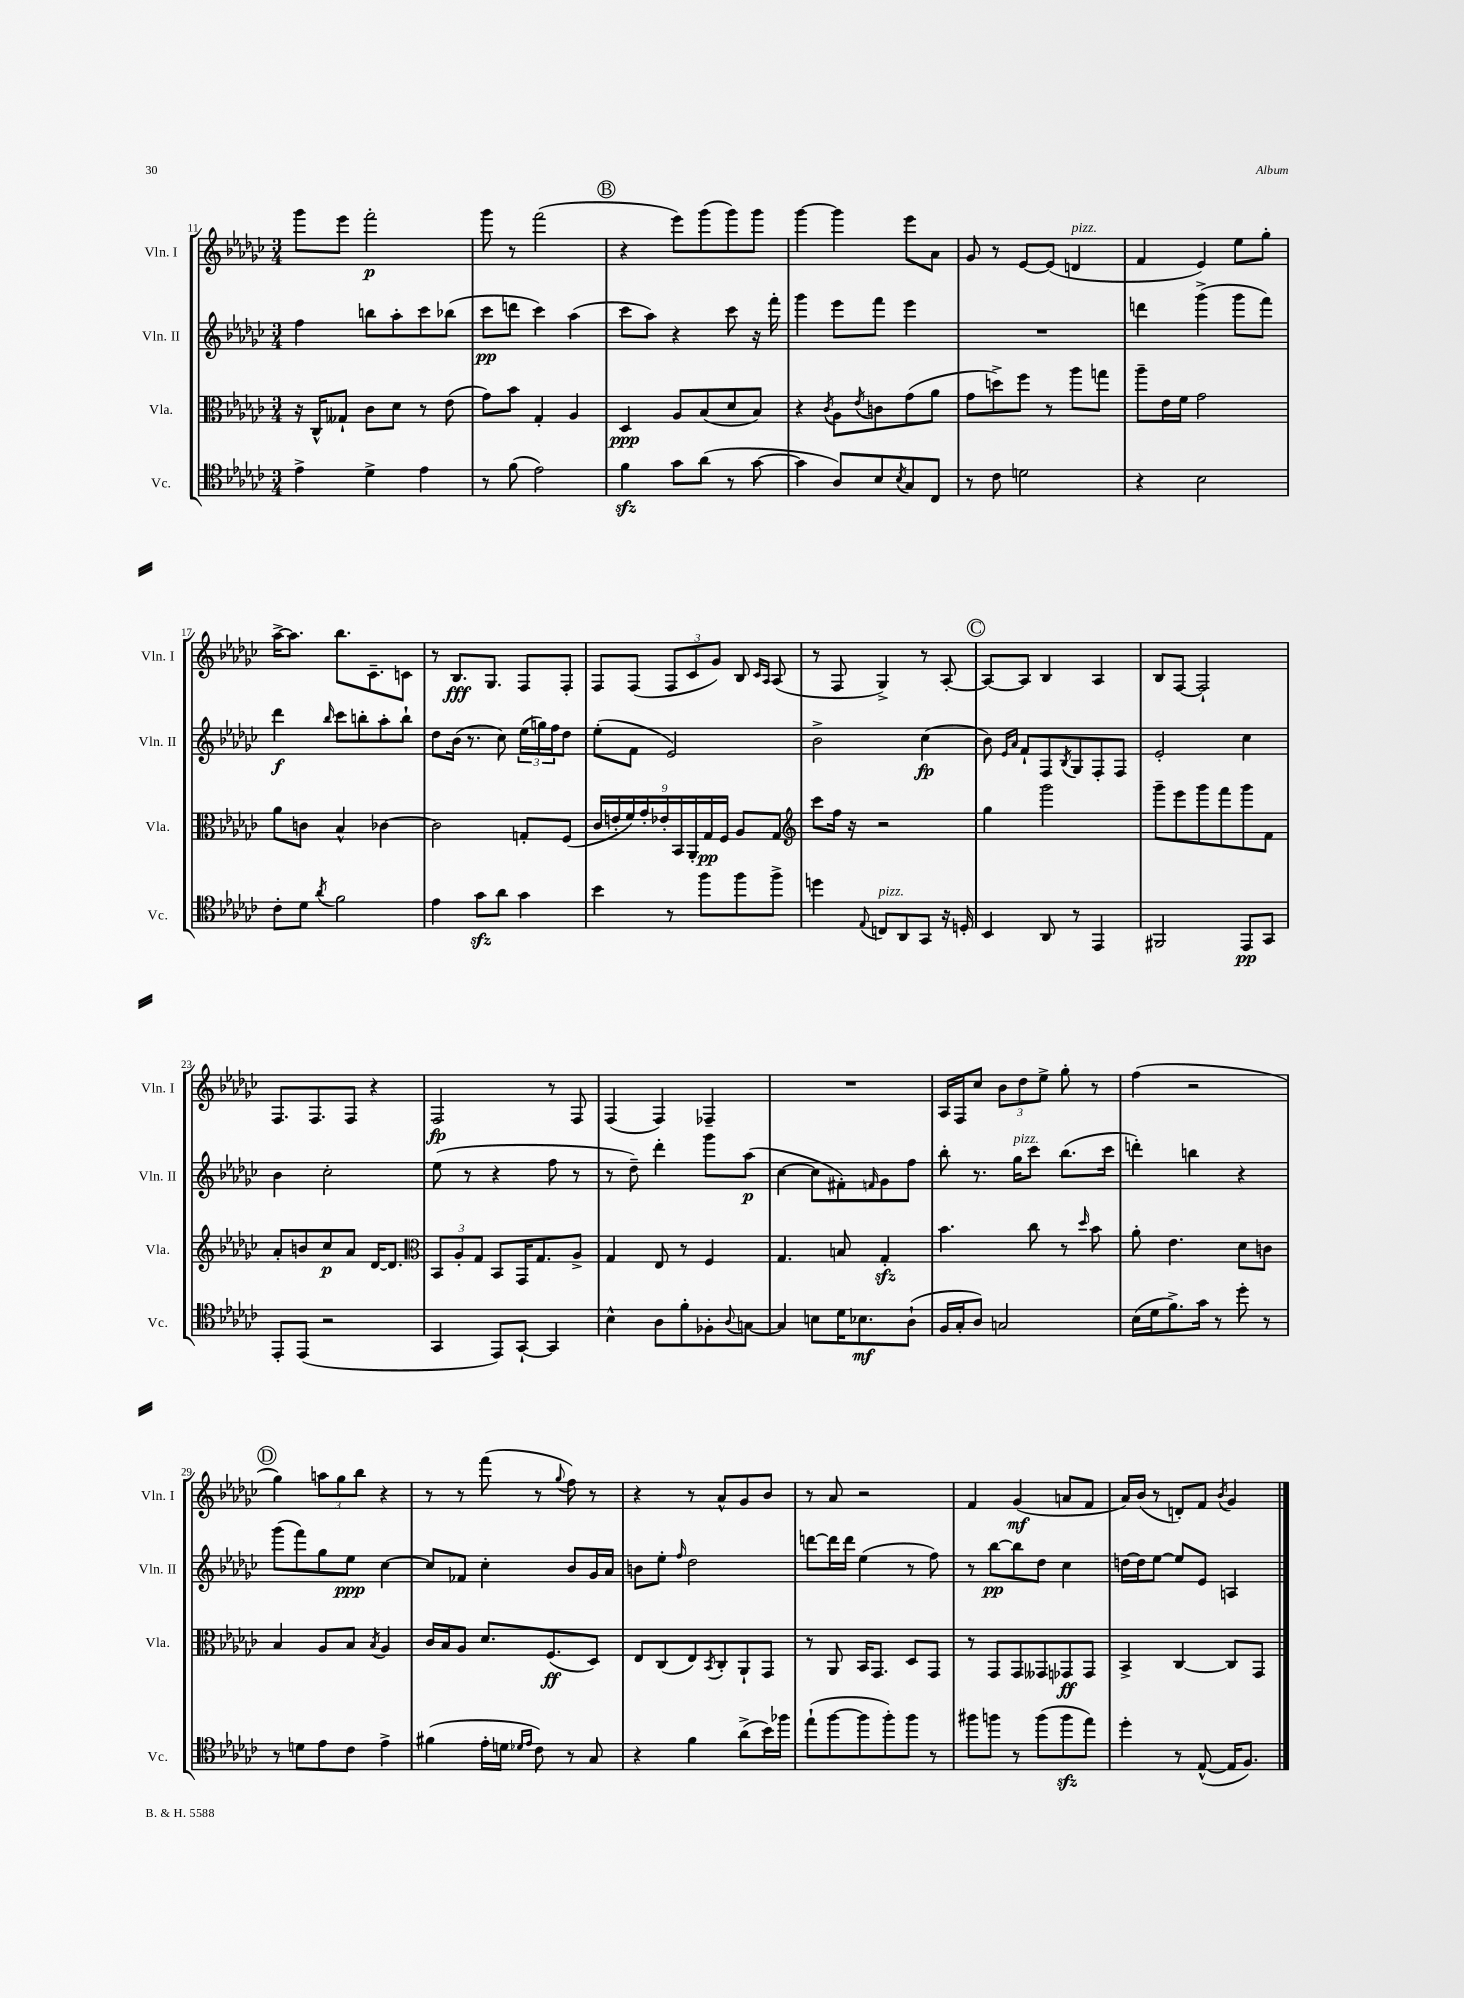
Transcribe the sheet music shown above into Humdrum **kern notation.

**kern	**dynam	**kern	**dynam	**kern	**dynam	**kern	**dynam
*part4	*part4	*part3	*part3	*part2	*part2	*part1	*part1
*staff4	*staff4	*staff3	*staff3	*staff2	*staff2	*staff1	*staff1
*I"Vc.	*	*I"Vla.	*	*I"Vln. II	*	*I"Vln. I	*
*I'Vc.	*	*I'Vla.	*	*I'Vln. II	*	*I'Vln. I	*
*clefC4	*	*clefC3	*	*clefG2	*	*clefG2	*
*k[b-e-a-d-g-c-]	*	*k[b-e-a-d-g-c-]	*	*k[b-e-a-d-g-c-]	*	*k[b-e-a-d-g-c-]	*
*M3/4	*	*M3/4	*	*M3/4	*	*M3/4	*
=11	=11	=11	=11	=11	=11	=11	=11
4e-^\	.	16r	.	4ff\	.	8ggg-\L	.
.	.	16C-^^/KL	.	.	.	.	.
.	.	8G--X`/J	.	.	.	8eee-\J	.
4d-^\	.	8c-\L	.	8bbn\L	.	2fff'\	p
.	.	8d-\J	.	8aa-'\	.	.	.
4e-\	.	8r	.	8ccc-\	.	.	.
.	.	(8e-\	.	(8bb-X\J	.	.	.
=12	=12	=12	=12	=12	=12	=12	=12
8r	.	8g-\L)	.	8ccc-\L	pp	8ggg-\	.
(8f\	.	8b-\J	.	8dddn\J	.	8r	.
2e-\)	.	4G-'/	.	4ccc-\)	.	(2fff\	.
.	.	4A-/	.	(4aa-\	.	.	.
!!LO:REH:place=s1:t=B
=13	=13	=13	=13	=13	=13	=13	=13
4fzz\	.	4D-/	ppp	8ccc-\L	.	4r	.
.	.	.	.	8aa-\J)	.	.	.
8g-\L	.	8A-/L	.	4r	.	8eee-\L)	.
(8a-\J	.	(8B-/	.	.	.	(8ggg-\	.
8r	.	8d-/	.	8ccc-\	.	8ggg-\)	.
[8g-\	.	8B-/J)	.	16r	.	8ggg-\J	.
.	.	.	.	16fff'\	.	.	.
=14	=14	=14	=14	=14	=14	=14	=14
4g-\]	.	4r	.	4ggg-\	.	[4ggg-\	.
.	.	8qc-/	.	.	.	.	.
8A-/L)	.	8A-\L	.	8eee-\L	.	4ggg-\]	.
.	.	8qe-/	.	.	.	.	.
8B-/	.	8cn\	.	8fff\J	.	.	.
8qB-/	.	.	.	.	.	.	.
8G-/	.	(8g-\	.	4eee-\	.	8eee-\L	.
8C-/J	.	8a-\J	.	.	.	8a-\J	.
=15	=15	=15	=15	=15	=15	=15	=15
8r	.	8g-\L	.	2.r	.	8g-/	.
8c-\	.	8ddn^\)	.	.	.	8r	.
2dn\	.	8ff\J	.	.	.	[8e-/L	.
.	.	8r	.	.	.	(8e-/J]	.
!	!	!	!	!	!	!LO:TX:a:i:t=pizz.	!
.	.	8aa-\L	.	.	.	4dn/	.
.	.	8ggn\J	.	.	.	.	.
=16	=16	=16	=16	=16	=16	=16	=16
4r	.	8aa-~\L	.	4dddn\	.	4f/	.
.	.	16e-\L	.	.	.	.	.
.	.	16f\JJ	.	.	.	.	.
2B-\	.	2g-\	.	(4ggg-^\	.	4e-/)	.
.	.	.	.	8ggg-\L	.	8ee-\L	.
.	.	.	.	8fff\J)	.	8gg-'\J	.
!!LO:LB:g=z
=17	=17	=17	=17	=17	=17	=17	=17
8c-'\L	.	8a-\L	.	4ddd-\	f	[16aa-^\KL	.
.	.	.	.	.	.	8.aa-\J]	.
8d-\J	.	8cn\J	.	.	.	.	.
8qa-/	.	.	.	16qqbb-/	.	.	.
2f\	.	4B-^^/	.	8ccc-\L	.	8.bb-\L	.
.	.	.	.	8bbn'\	.	.	.
.	.	.	.	.	.	8.c-~\	.
.	.	[4c-X\	.	8aa-'\	.	.	.
.	.	.	.	8bb`\J	.	8cn\J	.
=18	=18	=18	=18	=18	=18	=18	=18
4e-\	.	2c-\]	.	8dd-\L	.	8r	.
.	.	.	.	(16b-\Jk	.	8.B-/L	fff
.	.	.	.	8.r	.	.	.
8g-zz\L	.	.	.	.	.	.	.
.	.	.	.	.	.	8.G-/J	.
8a-\J	.	.	.	8cc-\)	.	.	.
4g-\	.	8Gn'/L	.	(24ee-\LL	.	8F/L	.
.	.	.	.	24ggn\)	.	.	.
.	.	.	.	24ff\J	.	.	.
.	.	(8F/J	.	8dd-\J	.	8F'/J	.
=19	=19	=19	=19	=19	=19	=19	=19
4b-\	.	18c-/LL	.	(8ee-'\L	.	8F/L	.
.	.	18en'/	.	.	.	.	.
.	.	18f/)	.	.	.	.	.
.	.	.	.	8f\J	.	(8F/J	.
.	.	18g-'/	.	.	.	.	.
.	.	18e-X'/	.	.	.	.	.
8r	.	.	.	2e-/)	.	12F/L	.
.	.	18BB-/	.	.	.	.	.
.	.	18AA-'/	.	.	.	12c-/	.
8ff\L	.	.	.	.	.	.	.
.	.	18G-/	pp	.	.	.	.
.	.	.	.	.	.	12g-/J)	.
.	.	18F/JJ	.	.	.	.	.
8ff\	.	8A-/L	.	.	.	8B-/	.
.	.	.	.	.	.	16qqc-/LL	.
.	.	.	.	.	.	16qqA-/JJ	.
8ff^\J	.	8G-/J	.	.	.	(8A-/	.
=20	=20	=20	=20	=20	=20	=20	=20
*	*	*clefG2	*	*	*	*	*
4ddn\	.	8ccc-\L	.	2b-^\	.	8r	.
.	.	16ff\Jk	.	.	.	8F/	.
.	.	16r	.	.	.	.	.
8qqE-/	.	.	.	.	.	.	.
!LO:TX:a:i:t=pizz.	!	!	!	!	!	!	!
8Cn/L	.	2r	.	.	.	4G-^/)	.
8AA-/	.	.	.	.	.	.	.
8GG-/J	.	.	.	(4cc-\	fp	8r	.
16r	.	.	.	.	.	[8A-'/	.
16Dn'/	.	.	.	.	.	.	.
!!LO:REH:place=s1:t=C
=21	=21	=21	=21	=21	=21	=21	=21
4BB-/	.	4gg-\	.	8b-\)	.	8A-/L_	.
.	.	.	.	16qqe-/LL	.	.	.
.	.	.	.	16qqa-/JJ	.	.	.
.	.	.	.	8f`/L	.	8A-/J]	.
8AA-/	.	2ggg-\	.	8F/	.	4B-/	.
.	.	.	.	8qB-/	.	.	.
8r	.	.	.	8G-/	.	.	.
4EE-/	.	.	.	8F'/	.	4A-/	.
.	.	.	.	8F/J	.	.	.
=22	=22	=22	=22	=22	=22	=22	=22
2FF#X/	.	8ggg-~\L	.	2e-'/	.	8B-/L	.
.	.	8eee-\	.	.	.	[8F/J	.
.	.	8ggg-\	.	.	.	2F`/]	.
.	.	8fff\	.	.	.	.	.
8EE-/L	pp	8ggg-\	.	4cc-\	.	.	.
8GG-/J	.	8f\J	.	.	.	.	.
!!LO:LB:g=z
=23	=23	=23	=23	=23	=23	=23	=23
8EE-'/L	.	8a-'/L	.	4b-\	.	8.F/L	.
(8EE-/J	.	8bn/	.	.	.	.	.
.	.	.	.	.	.	8.F/	.
2r	.	8cc-/	p	2cc-'\	.	.	.
.	.	8a-/J	.	.	.	8F/J	.
.	.	[16d-/KL	.	.	.	4r	.
.	.	8.d-/J]	.	.	.	.	.
=24	=24	=24	=24	=24	=24	=24	=24
*	*	*clefC3	*	*	*	*	*
4GG-/	.	12BB-/L	.	(8ee-\	.	2F/	fp
.	.	12A-'/	.	.	.	.	.
.	.	.	.	8r	.	.	.
.	.	12G-/J	.	.	.	.	.
8EE-/L)	.	8BB-/L	.	4r	.	.	.
[8GG-`/J	.	16GG-/K	.	.	.	.	.
.	.	8.G-/	.	.	.	.	.
4GG-/]	.	.	.	8ff\	.	8r	.
.	.	8A-^/J	.	8r	.	8F/	.
=25	=25	=25	=25	=25	=25	=25	=25
4B-^^\	.	4G-/	.	8r	.	(4F/	.
.	.	.	.	8dd-~\)	.	.	.
8A-\L	.	8E-/	.	4ddd-'\	.	4F/)	.
8f'\	.	8r	.	.	.	.	.
8F-X'\	.	4F/	.	8ggg-\L	.	4F-X~/	.
8qqA-/	.	.	.	.	.	.	.
[8Gn\J	.	.	.	(8aa-\J	p	.	.
=26	=26	=26	=26	=26	=26	=26	=26
4G/]	.	4.G-/	.	[4cc-\	.	2.r	.
8Bn\L	.	.	.	8cc-\L]	.	.	.
16d-\K	.	8Bn/	.	8f#X'\)	.	.	.
8.B-X\	mf	.	.	.	.	.	.
.	.	.	.	16qqfn/	.	.	.
.	.	4G-zz'/	.	8g-\	.	.	.
(8A-`\J	.	.	.	8ff\J	.	.	.
=27	=27	=27	=27	=27	=27	=27	=27
16F/LL	.	4.b-\	.	8bb-'\	.	16A-/LL	.
16G-'/J	.	.	.	.	.	16F/J	.
8A-/J)	.	.	.	8.r	.	8cc-/J	.
2Gn/	.	.	.	.	.	12b-\L	.
!	!	!	!	!LO:TX:a:i:t=pizz.	!	!	!
.	.	.	.	16gg-\KL	.	.	.
.	.	.	.	.	.	12dd-\	.
.	.	8cc-\	.	8ccc-\J	.	.	.
.	.	.	.	.	.	12ee-^\J	.
.	.	8r	.	(8.bb-\L	.	8gg-'\	.
.	.	16qqdd-/	.	.	.	.	.
.	.	8b-\	.	.	.	8r	.
.	.	.	.	16ccc-\Jk	.	.	.
=28	=28	=28	=28	=28	=28	=28	=28
(16B-\LL	.	8a-'\	.	4dddn'\)	.	(4ff\	.
16d-\J	.	.	.	.	.	.	.
8.f^\)	.	4.e-\	.	.	.	.	.
.	.	.	.	4bbn\	.	2r	.
16g-\Jk	.	.	.	.	.	.	.
8r	.	.	.	.	.	.	.
8dd-'\	.	8d-\L	.	4r	.	.	.
8r	.	8cn\J	.	.	.	.	.
!!LO:LB:g=z
!!LO:REH:place=s1:t=D
=29	=29	=29	=29	=29	=29	=29	=29
8r	.	4B-/	.	(8ggg-\L	.	4gg-\)	.
8dn\L	.	.	.	8fff\)	.	.	.
8e-\	.	8A-/L	.	8gg-\	.	12aan\L	.
.	.	.	.	.	.	12gg-\	.
8c-\J	.	8B-/J	.	8ee-\J	ppp	.	.
.	.	.	.	.	.	12bb-\J	.
.	.	8qB-/	.	.	.	.	.
4e-^\	.	4A-/	.	[4cc-\	.	4r	.
=30	=30	=30	=30	=30	=30	=30	=30
(4f#X\	.	16c-/LL	.	8cc-/L]	.	8r	.
.	.	16B-/J	.	.	.	.	.
.	.	8A-/J	.	8f-X/J	.	8r	.
16e-'\LL	.	8.d-/L	.	4cc-'\	.	(8fff\	.
16dn\JJ	.	.	.	.	.	.	.
16qqd-X/LL	.	.	.	.	.	.	.
16qqe-/JJ	.	.	.	.	.	.	.
8c-\)	.	.	.	.	.	8r	.
.	.	(8.F/	ff	.	.	.	.
.	.	.	.	.	.	8qqgg-/	.
8r	.	.	.	8b-/L	.	8ff\)	.
8G-/	.	8D-/J)	.	16g-/L	.	8r	.
.	.	.	.	16a-/JJ	.	.	.
=31	=31	=31	=31	=31	=31	=31	=31
4r	.	8E-/L	.	8bn\L	.	4r	.
.	.	(8C-/	.	8ee-'\J	.	.	.
.	.	.	.	16qqff/	.	.	.
4f\	.	8E-/)	.	2dd-\	.	8r	.
.	.	8qBB-/	.	.	.	.	.
.	.	8C-'/	.	.	.	8a-^^/L	.
(8a-^\L	.	8AA-`/	.	.	.	8g-/	.
16b-\L)	.	8GG-/J	.	.	.	8b-/J	.
16ff-X\JJ	.	.	.	.	.	.	.
=32	=32	=32	=32	=32	=32	=32	=32
(8ee-`\L	.	8r	.	[8dddn\L	.	8r	.
[8ff\	.	8AA-/	.	16ddd\L]	.	8a-/	.
.	.	.	.	16ddd\JJ	.	.	.
8ff\]	.	16BB-/KL	.	(4ee-\	.	2r	.
.	.	8.GG-/J	.	.	.	.	.
8ff'\)	.	.	.	.	.	.	.
8ff\J	.	8D-/L	.	8r	.	.	.
8r	.	8GG-/J	.	8ff\)	.	.	.
=33	=33	=33	=33	=33	=33	=33	=33
8ff#X\L	.	8r	.	8r	.	4f/	.
8ffn\J	.	8GG-/L	.	[8bb-\L	pp	.	.
8r	.	8GG-/	.	8bb-\]	.	(4g-/	mf
(8ff\L	.	8GG--X/	.	8dd-\J	.	.	.
8ffzz\	.	8GG-X/	ff	4cc-\	.	8an/L	.
8ee-\J)	.	8GG-/J	.	.	.	8f/J	.
=34	=34	=34	=34	=34	=34	=34	=34
4dd-'\	.	4BB-^/	.	[16ddn\LL	.	16a-/LL)	.
.	.	.	.	16dd\J]	.	(16b-/JJ	.
.	.	.	.	[8ee-\J	.	8r	.
8r	.	[4C-/	.	8ee-/L]	.	8dn'/L)	.
([8E-^^/	.	.	.	8e-/J	.	8f/J	.
.	.	.	.	.	.	8qb-/	.
16E-/KL]	.	8C-/L]	.	4An/	.	4g-/	.
8.F/J)	.	.	.	.	.	.	.
.	.	8GG-/J	.	.	.	.	.
==	==	==	==	==	==	==	==
*-	*-	*-	*-	*-	*-	*-	*-
